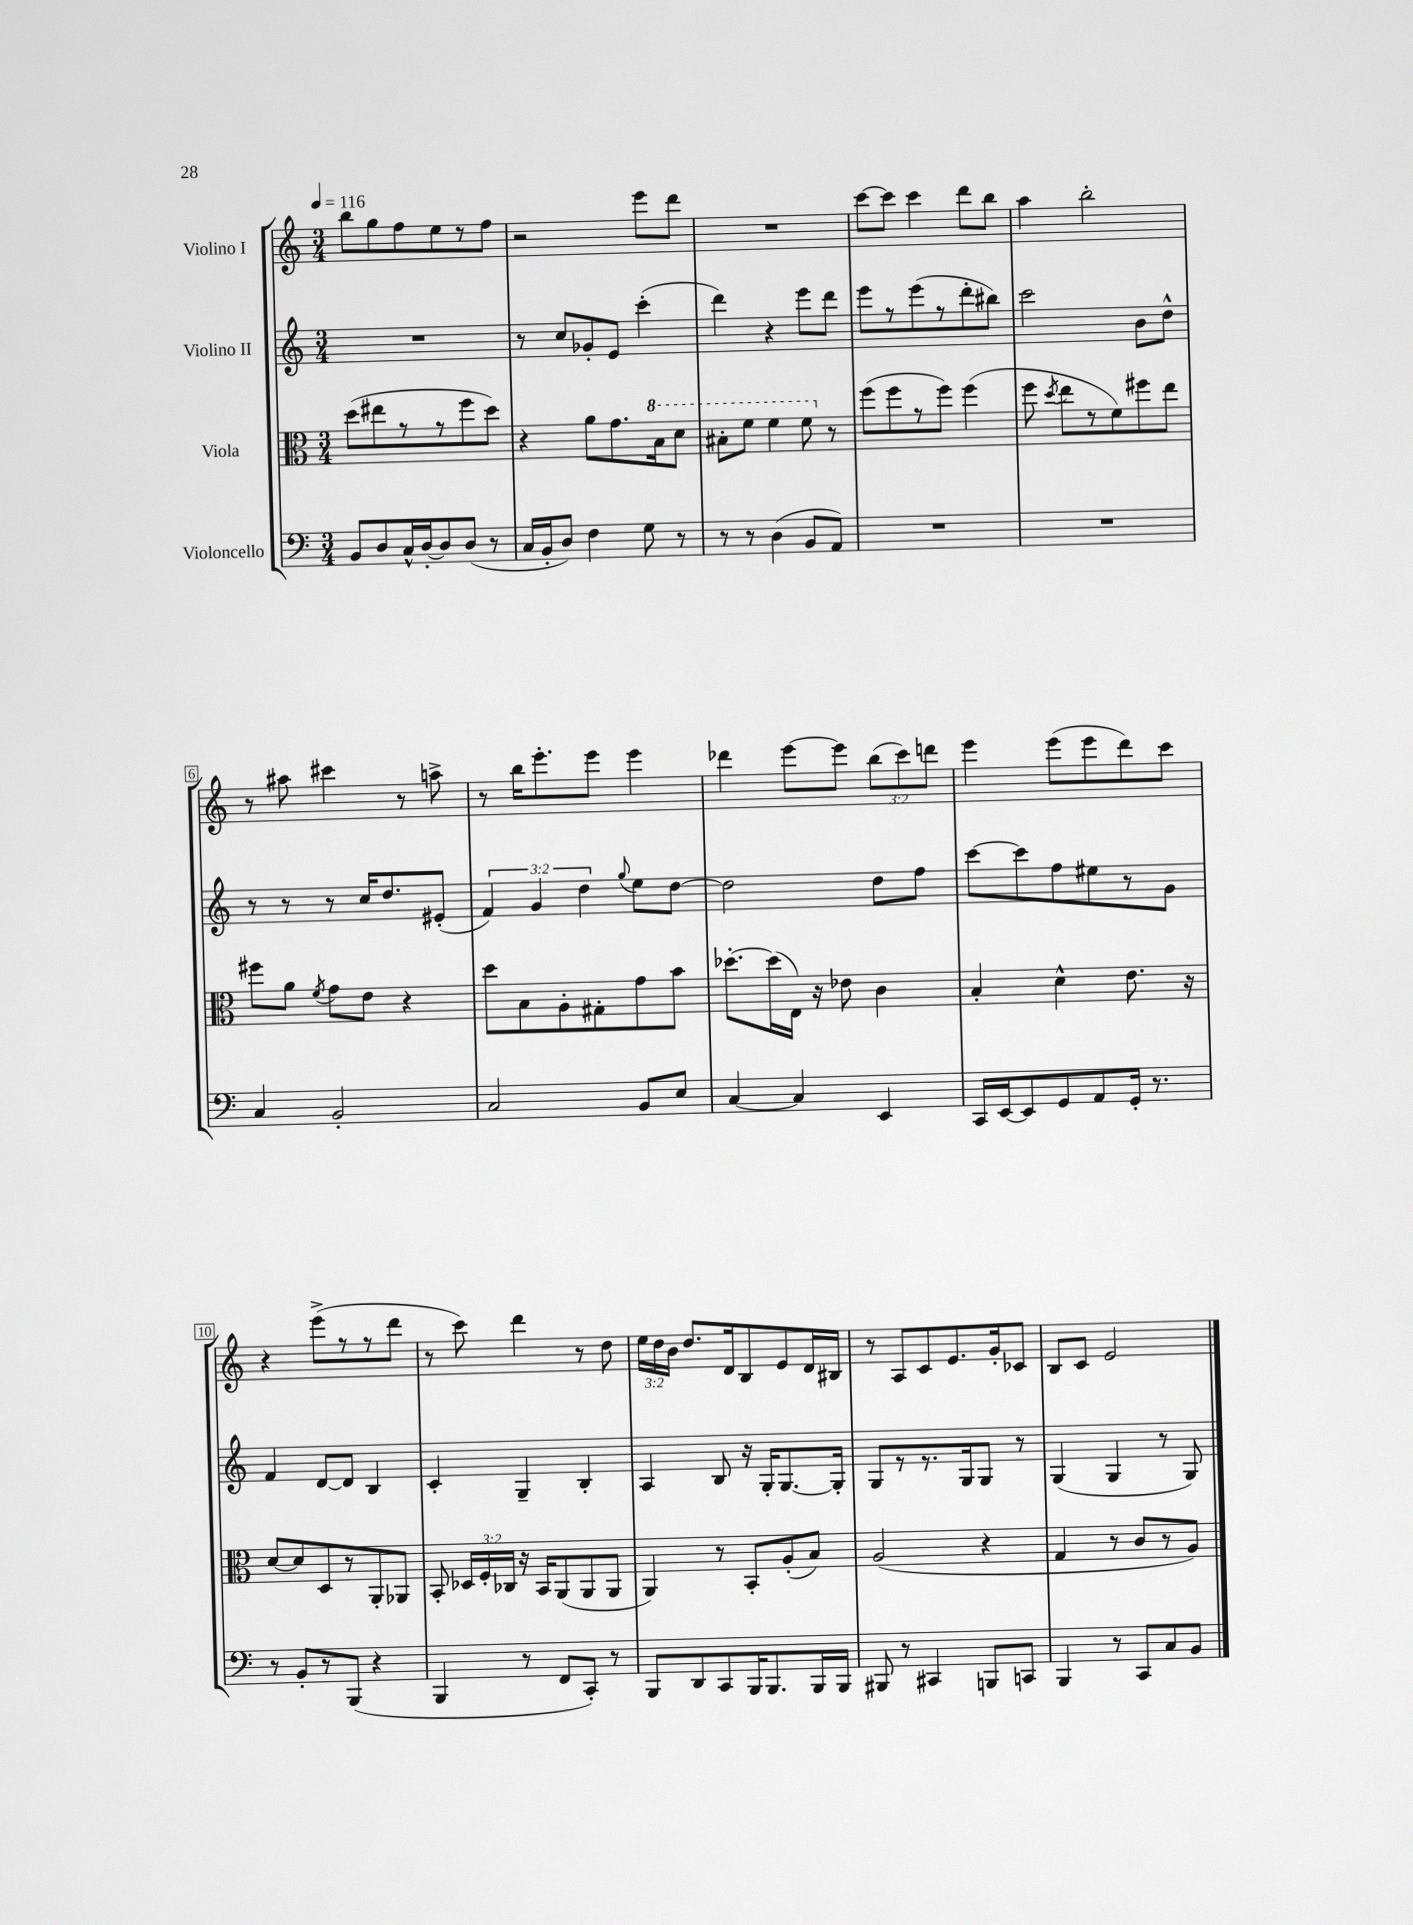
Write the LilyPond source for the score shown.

<<
\new StaffGroup <<
\new Staff = "s0" \with { instrumentName = "Violino I" } {
    \clef treble \key c \major \numericTimeSignature \time 3/4 \override Staff.TupletNumber.text = #tuplet-number::calc-fraction-text \tempo 4 = 116
    \autoBeamOff b''8[ g''8 f''8 e''8 r8 f''8] |
    r2 e'''8[ d'''8] |
    R2. |
    c'''8[~ c'''8] c'''4 d'''8[ b''8] |
    a''4 b''2-. |
    r8 ais''8 cis'''4 r8 a''8-> |
    r8 b''16[ e'''8.-. e'''8] e'''4 |
    des'''4 e'''8[~ e'''8] \tuplet 3/2 { b''8[( c'''8) d'''8] } |
    e'''4 e'''8[( e'''8 d'''8) c'''8] |
    r4 e'''8[->( r8 r8 d'''8] |
    r8 c'''8) d'''4 r8 d''8 |
    \tuplet 3/2 { e''16[ d''16 b'16] } d''8.[ d'16 b8 e'8 d'16 bis16] |
    r8 a8[ c'8 e'8. g'16-. ces'8] |
    b8[ c'8] e'2 \bar "|." |
}
\new Staff = "s1" \with { instrumentName = "Violino II" } {
    \clef treble \key c \major \numericTimeSignature \time 3/4 \override Staff.TupletNumber.text = #tuplet-number::calc-fraction-text
    \autoBeamOff R2. |
    r8 c''8[ ges'8-. e'8] c'''4-.( |
    d'''4) r4 e'''8[ d'''8] |
    e'''8[ r8 e'''8( r8 d'''8-. bis''8]) |
    c'''2 b'8[ d''8]-^ |
    r8 r8 r8 c''16[ d''8. eis'8]-.( |
    \tuplet 3/2 { f'4) g'4 d''4 } \appoggiatura { g''8 } e''8[ d''8]~ |
    d''2 d''8[ f''8] |
    c'''8[~ c'''8 f''8 eis''8 r8 g'8] |
    f'4 d'8[~ d'8] b4 |
    c'4-. g4-- b4-. |
    a4 b8 r16 g16[-. g8.~ g16]-. |
    g8[ r8 r8. g16 g8] r8 |
    g4( g4 r8 g8) \bar "|." |
}
\new Staff = "s2" \with { instrumentName = "Viola" } {
    \clef alto \key c \major \numericTimeSignature \time 3/4 \override Staff.TupletNumber.text = #tuplet-number::calc-fraction-text
    \autoBeamOff d''8[( eis''8 r8 r8 f''8 d''8]) |
    r4 a'8[ g'8. \ottava #1 b'16 d''8] |
    bis'8[-. f''8] f''4 f''8 \ottava #0 r8 |
    f''8[( f''8 r8 f''8]) f''4( |
    f''8 \acciaccatura { d''8 } e''8[ r8 f'8) fis''8 e''8] |
    fis''8[ a'8] \acciaccatura { f'8 } g'8[ e'8] r4 |
    d''8[ b8 a8-. gis8-. g'8 b'8] |
    des''8.[~-. des''16( e16]) r16 ees'8 c'4 |
    b4-. d'4-^ e'8. r16 |
    d'8[~ d'8 d8 r8 a,8-. aes,8] |
    b,8-. \tuplet 3/2 { des16[ f16-. ces16] } r16 b,16[ a,8( a,8 a,8] |
    a,4) r8 b,8[-. a8-.( b8]) |
    a2( r4 |
    g4 r8 c'8[ r8 a8]) \bar "|." |
}
\new Staff = "s3" \with { instrumentName = "Violoncello" } {
    \clef bass \key c \major \numericTimeSignature \time 3/4
    \autoBeamOff b,8[ d8 c16-^ d16~-. d8 d8]( r8 |
    c16[ b,16-. d8]) f4 g8 r8 |
    r8 r8 d4( b,8[ a,8]) |
    R2. |
    R2. |
    c4 b,2-. |
    c2 b,8[ e8] |
    c4~ c4 e,4 |
    c,16[ e,16~ e,8 g,8 a,8 g,16]-. r8. |
    r8 b,8[-. r8 b,,8]( r4 |
    b,,4 r8 f,8[ c,8]-.) r8 |
    b,,8[ d,8 c,8 b,,16 b,,8. b,,16 b,,16] |
    bis,,8 r8 cis,4 b,,8[ c,8] |
    b,,4 r8 c,8[ c8 b,8] \bar "|." |
}
>>
>>
\layout { \context { \Score \override BarNumber.stencil = #(make-stencil-boxer 0.1 0.3 ly:text-interface::print) } }
